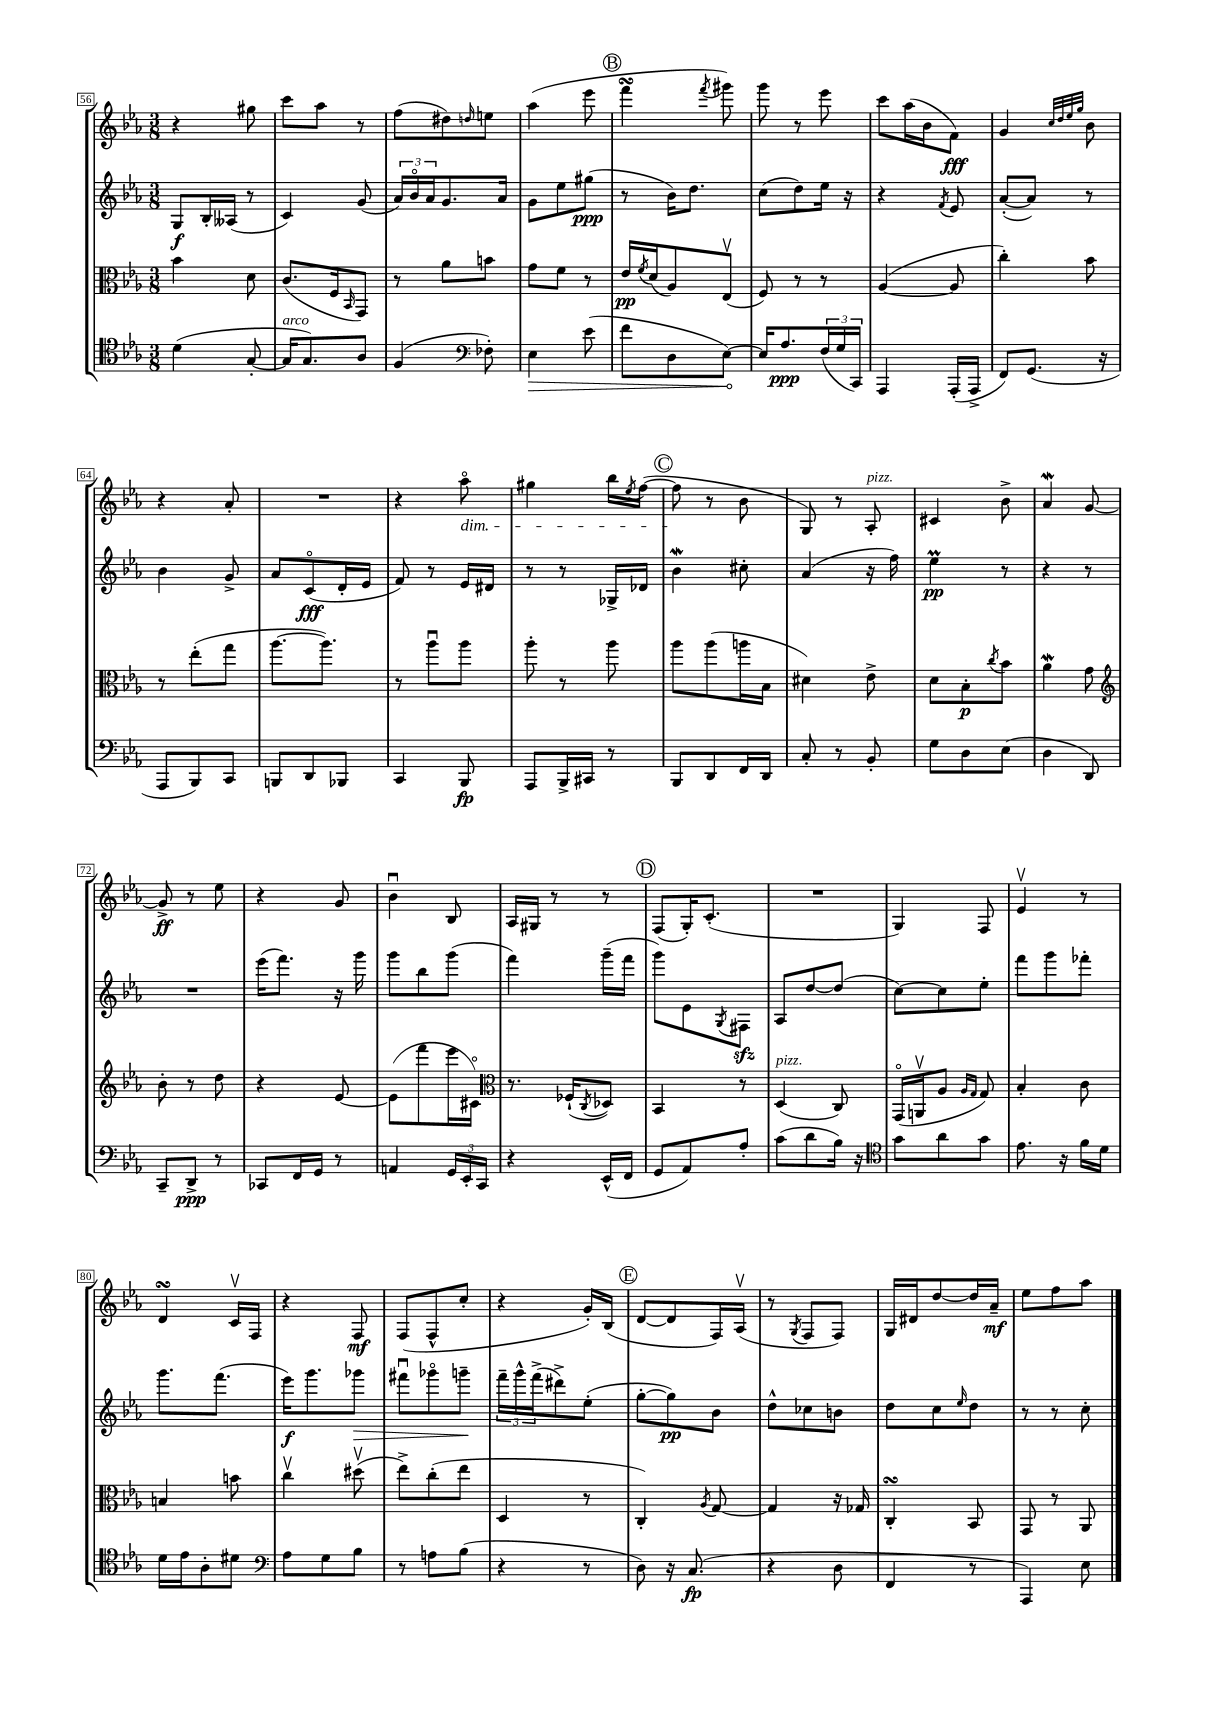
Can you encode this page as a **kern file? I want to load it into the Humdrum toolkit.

**kern	**kern	**kern	**kern
*staff4	*staff3	*staff2	*staff1
*clefC4	*clefC3	*clefG2	*clefG2
*k[b-e-a-]	*k[b-e-a-]	*k[b-e-a-]	*k[b-e-a-]
*M3/8	*M3/8	*M3/8	*M3/8
(4d\	4b-\	8G/L	4r
.	.	16B-'/L	.
.	.	(16A--/JJ	.
[8G'/	8d\	8r	8gg#\
=	=	=	=
16G/]LK	(8.c/L	4c/)	8ccc\L
8.G/)	.	.	.
.	.	.	8aa-\J
.	16F/k	.	.
.	16qqBB-/	.	.
8A-/J	8GG/J)	(8g/	8r
=	=	=	=
(4F/	8r	24a-/LL)	(8ff\L
.	.	24b-o/	.
.	.	24a-/J	.
.	8a-\L	8.g/	8dd#\)
*clefF4	*	*	*
.	.	.	16qqdd/
8F-'\)	8b\J	.	8ee\J
.	.	16a-/Jk	.
=	=	=	=
4E-\	8g\L	8g\L	(4aa-\
.	8f\J	8ee-\	.
(8e-\	8r	(8gg#\J	8eee-\
=	=	=	=
8f\L	16e-/LL	8r	4fff\
.	8qf/	.	.
.	(16d/J	.	.
8D\	8A-/)	16b-\LK)	.
.	.	8.dd\J	.
.	.	.	8qfff/
[8E-\J)	(8E-v/J	.	8ggg#\)
=	=	=	=
16E-/]LK	8F/)	(8cc\L	8ggg\
8.A-/	.	.	.
.	8r	8dd\)	8r
(24F/L	8r	16ee-\Jk	8eee-\
24G/	.	.	.
.	.	16r	.
24CC/JJ)	.	.	.
=	=	=	=
4AAA-/	([4A-/	4r	8ccc\L
.	.	.	(16aa-\L
.	.	.	16b-\J
.	.	8qf/	.
(16AAA-'/LL	8A-/]	8e-/	8f\J)
16AAA-^/JJ	.	.	.
=	=	=	=
8FF/L)	4cc'\)	([8a-'/L	4g/
(8.GG/J	.	8a-/]J)	.
.	.	.	32qqcc/LLL
.	.	.	32qqdd/
.	.	.	32qqee-/
.	.	.	32qqgg/JJJ
.	8b-\	8r	8b-\
16r	.	.	.
=	=	=	=
8AAA-/L	8r	4b-\	4r
8BBB-/)	(8ee-'\L	.	.
8CC/J	8gg\J	8g^/	8a-'/
=	=	=	=
8BBB/L	[8.aa-\L	8a-/L	4.r
8DD/	.	(8co/	.
.	8.aa-\]J)	.	.
8BBB-/J	.	16d'/L	.
.	.	16e-/JJ	.
=	=	=	=
4CC/	8r	8f/)	4r
.	8aa-u\L	8r	.
8BBB-/	8aa-\J	16e-/LL	8aa-o\
.	.	16d#/JJ	.
=	=	=	=
8AAA-/L	8aa-'\	8r	4gg#\
16BBB-^/L	8r	8r	.
16CC#/JJ	.	.	.
8r	8aa-\	16G-^/LL	16bb-\LL
.	.	.	8qee-/
.	.	16d-/JJ	([16ff\JJ
=	=	=	=
8BBB-/L	8aa-\L	4b-\	8ff\]
8DD/	(8aa-\	.	8r
16FF/L	16aa\L	8cc#'\	8b-\
16DD/JJ	16B-\JJ	.	.
=	=	=	=
8C'/	4d#\)	(4a-/	8G/)
8r	.	.	8r
8BB-'/	8e-^\	16r	8A-'/
.	.	16ff\)	.
=	=	=	=
8G\L	8d\L	4ee-\	4c#/
8D\	8B-'\	.	.
.	8qcc/	.	.
(8E-\J	8b-\J	8r	8b-^\
=	=	=	=
4D\	4a-\	4r	4a-/
8DD/)	8g\	8r	[8g/
=	=	=	=
*	*clefG2	*	*
8CC~/L	8b-'\	4.r	8g^/]
8DD^/J	8r	.	8r
8r	8dd\	.	8ee-\
=	=	=	=
8CC-/L	4r	(16eee-\LK	4r
.	.	8.fff\J)	.
16FF/L	.	.	.
16GG/JJ	.	.	.
8r	[8e-/	16r	8g/
.	.	16ggg\	.
=	=	=	=
4AA/	(8e-\]L	8ggg\L	4b-u\
.	8fff\	8bb-\	.
24GG/LL	16eee-\L	(8ggg\J	8B-/
24EE-'/	.	.	.
.	16c#o\JJ)	.	.
24CC/JJ	.	.	.
=	=	=	=
*	*clefC3	*	*
4r	8.r	4fff\)	16A-/LL
.	.	.	16G#/JJ
.	.	.	8r
.	(16F-`/LK	.	.
.	8qC/	.	.
(16EE-^^/LL	8D-/J)	(16ggg~\LL	8r
16FF/JJ	.	16fff\JJ	.
=	=	=	=
8GG/L	4BB-/	8ggg\L)	(8F/L
8AA-/)	.	8e-\	16G'/K)
.	.	.	(8.c'/J
.	.	8qG/	.
8A-'/J	8r	8F#\J	.
=	=	=	=
(8c\L	(4D/	8A-/L	4.r
8d\	.	[8dd/	.
16B-\Jk)	8C/)	(8dd/]J	.
16r	.	.	.
=	=	=	=
*clefC4	*	*	*
8g\L	(16GGo/LL	[8cc\L)	4G/)
.	16AAv/J	.	.
8a-\	8A-/J	8cc\]	.
.	16qqA-/LL	.	.
.	16qqG/JJ	.	.
8g\J	8G/)	8ee-'\J	8F/
=	=	=	=
8.e-\	4B-'/	8fff\L	4e-v/
.	.	8ggg\	.
16r	.	.	.
16f\LL	8c\	8fff-'\J	8r
16d\JJ	.	.	.
=	=	=	=
16d\LL	4B/	8.ggg\L	4d/
16e-\J	.	.	.
8A-'\	.	.	.
.	.	(8.fff\J	.
8d#\J	8b\	.	16cv/LL
.	.	.	16F/JJ
=	=	=	=
*clefF4	*	*	*
8A-\L	4ccv\	16eee-\LK)	4r
.	.	8.ggg\	.
8G\	.	.	.
8B-\J	(8dd#v\	8ggg-\J	8F/
=	=	=	=
8r	8ee-^\L)	8fff#u\L	(8F/L
8A\L	(8cc'\	8ggg-o\	8F^^/
(8B-\J	8ee-\J	8ggg~\J	8cc'/J
=	=	=	=
4r	4D/	24fff~\LL	4r
.	.	24ggg^^\	.
.	.	(24fff^\J	.
.	.	8ddd#^\)	.
8r	8r	(8ee-'\J	16g'/LL)
.	.	.	(16B-/JJ
=	=	=	=
8D\)	4C'/)	[8gg'\L	[8d/L
16r	.	8gg\])	8d/]
(8.C/	.	.	.
.	8qA-/	.	.
.	[8G/	8b-\J	16F/L)
.	.	.	(16A-v/JJ
=	=	=	=
4r	4G/]	8dd^^\L	8r
.	.	.	8qG/
.	.	8cc-\	8F/L
8D\	16r	8b\J	8F/J)
.	16G-/	.	.
=	=	=	=
4FF/	4C'/	8dd\L	16G/LL
.	.	.	16d#/J
.	.	8cc\	[8dd/
.	.	16qqee-/	.
8r	8BB-/	8dd\J	16dd/]L
.	.	.	16a-~/JJ
=	=	=	=
4AAA-/)	8GG/	8r	8ee-\L
.	8r	8r	8ff\
8E-\	8AA-/	8cc'\	8aa-\J
==	==	==	==
*-	*-	*-	*-
